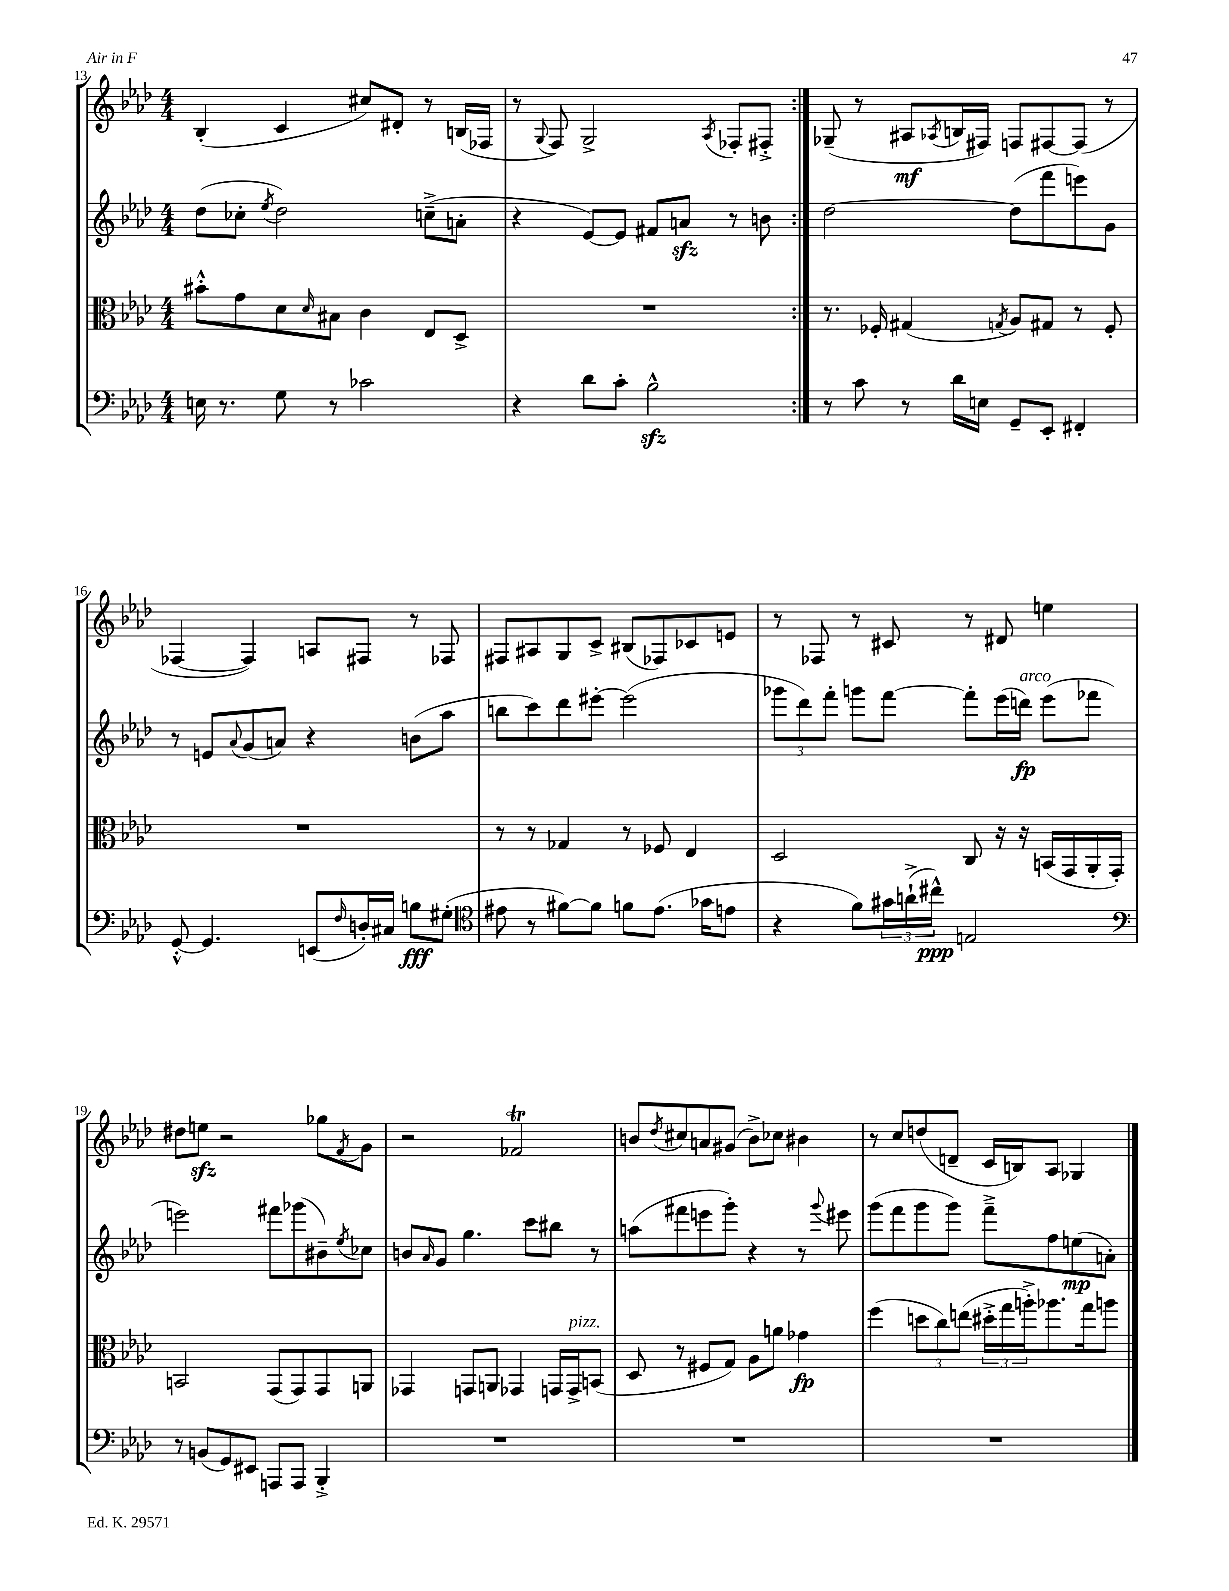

**kern	**kern	**kern	**kern
*staff4	*staff3	*staff2	*staff1
*clefF4	*clefC3	*clefG2	*clefG2
*k[b-e-a-d-]	*k[b-e-a-d-]	*k[b-e-a-d-]	*k[b-e-a-d-]
*M4/4	*M4/4	*M4/4	*M4/4
16E	8b#'^^	(8dd-	(4B-'
8.r	.	.	.
.	8g	8cc-'	.
.	.	8qee-	.
8G	8d-	2dd-)	4c
.	16qqd-	.	.
8r	8B#	.	.
2c-	4c	.	8cc#)
.	.	.	8d#'
.	8E-	(8cc~^	8r
.	8D-^	8a'	(16B
.	.	.	16F-
=	=	=	=
4r	1r	4r	8r
.	.	.	8qqG
.	.	.	8F)
8d-	.	[8e-)	2G^
8c'	.	8e-]	.
2B-^^	.	8f#	.
.	.	8a	.
.	.	.	8qA-
.	.	8r	8F-'
.	.	8b	8F#'^
=:|!	=:|!	=:|!	=:|!
8r	8.r	[2dd-	(8G-~
8c	.	.	8r
.	16F-'	.	.
8r	(4G#	.	8A#
.	.	.	8qA-
16d-	.	.	16B
16E	.	.	16F#)
.	8qG	.	.
8GG~	8A-)	(8dd-]	8F
8EE-'	8G#	8fff	[8F#
4FF#'	8r	8eee)	(8F#]
.	8F-'	8g	8r
=	=	=	=
[8GG'^^	1r	8r	[4F-
4.GG]	.	8e	.
.	.	8qqa-	.
.	.	(8g	4F-])
.	.	8a)	.
(8EE	.	4r	8A
16qqF	.	.	.
16D')	.	.	8F#
16C#	.	.	.
8B	.	(8b	8r
(8G#'	.	8aa-	8F-
=	=	=	=
*clefC4	*	*	*
8e#	8r	8bb	8F#
8r	8r	8ccc)	8A#
[8f#)	4G-	8ddd-	8G
8f#]	.	[8eee#'	8c^
8f	8r	(2eee#]	(8B#
(8.e#	8F-	.	8F-)
.	4E-	.	8c-
16g-	.	.	.
8e	.	.	8e
=	=	=	=
4r	2D-	12ggg-	8r
.	.	12ddd-)	.
.	.	.	8F-
.	.	12fff'	.
8f)	.	8ggg	8r
24g#	.	[8fff	8c#
(24a`^	.	.	.
24cc#^^)	.	.	.
2E	8C	8fff']	8r
.	16r	(16eee-	8d#
.	16r	16ddd)	.
.	(16BB	(8eee-	4ee
.	16GG	.	.
.	16AA-'	8fff-	.
.	16GG')	.	.
=	=	=	=
*clefF4	*	*	*
8r	2BB	2eee)	8dd#
(8BB	.	.	8ee
8GG)	.	.	2r
8EE#	.	.	.
8AAA	(8GG	8fff#	.
8AAA	8GG)	(8ggg-	.
4BBB-'^	8GG	8b#~)	8gg-
.	.	8qee-	8qf
.	8AA	8cc-	8g
=	=	=	=
1r	4GG-	8b	2r
.	.	16qqa-	.
.	.	8g	.
.	8GG	4.gg	.
.	8AA	.	.
.	4GG-	.	2f-
.	.	8ccc	.
.	16GG	8bb#	.
.	16GG^	.	.
.	(8BB	8r	.
=	=	=	=
1r	8D-	(8aa	8b
.	.	.	8qdd-
.	8r	8fff#	8cc#
.	8F#	8eee	8a
.	8G)	8ggg')	(8g#
.	8A-	4r	8b^)
.	8a	.	8cc-
.	4g-	8r	4b#
.	.	8qqggg	.
.	.	8eee#	.
=	=	=	=
1r	(4ff	(8ggg	8r
.	.	8fff	8cc
.	12dd	8ggg	(8dd
.	12cc)	.	.
.	.	8ggg)	8d~
.	(12ee	.	.
.	24dd#'^	8fff~^	16c
.	24gg	.	.
.	.	.	16B)
.	24aa'^)	.	.
.	8.aa-	8ff	8A-
.	.	(8ee	4G-
.	16gg	.	.
.	8aa	8a')	.
==	==	==	==
*-	*-	*-	*-
